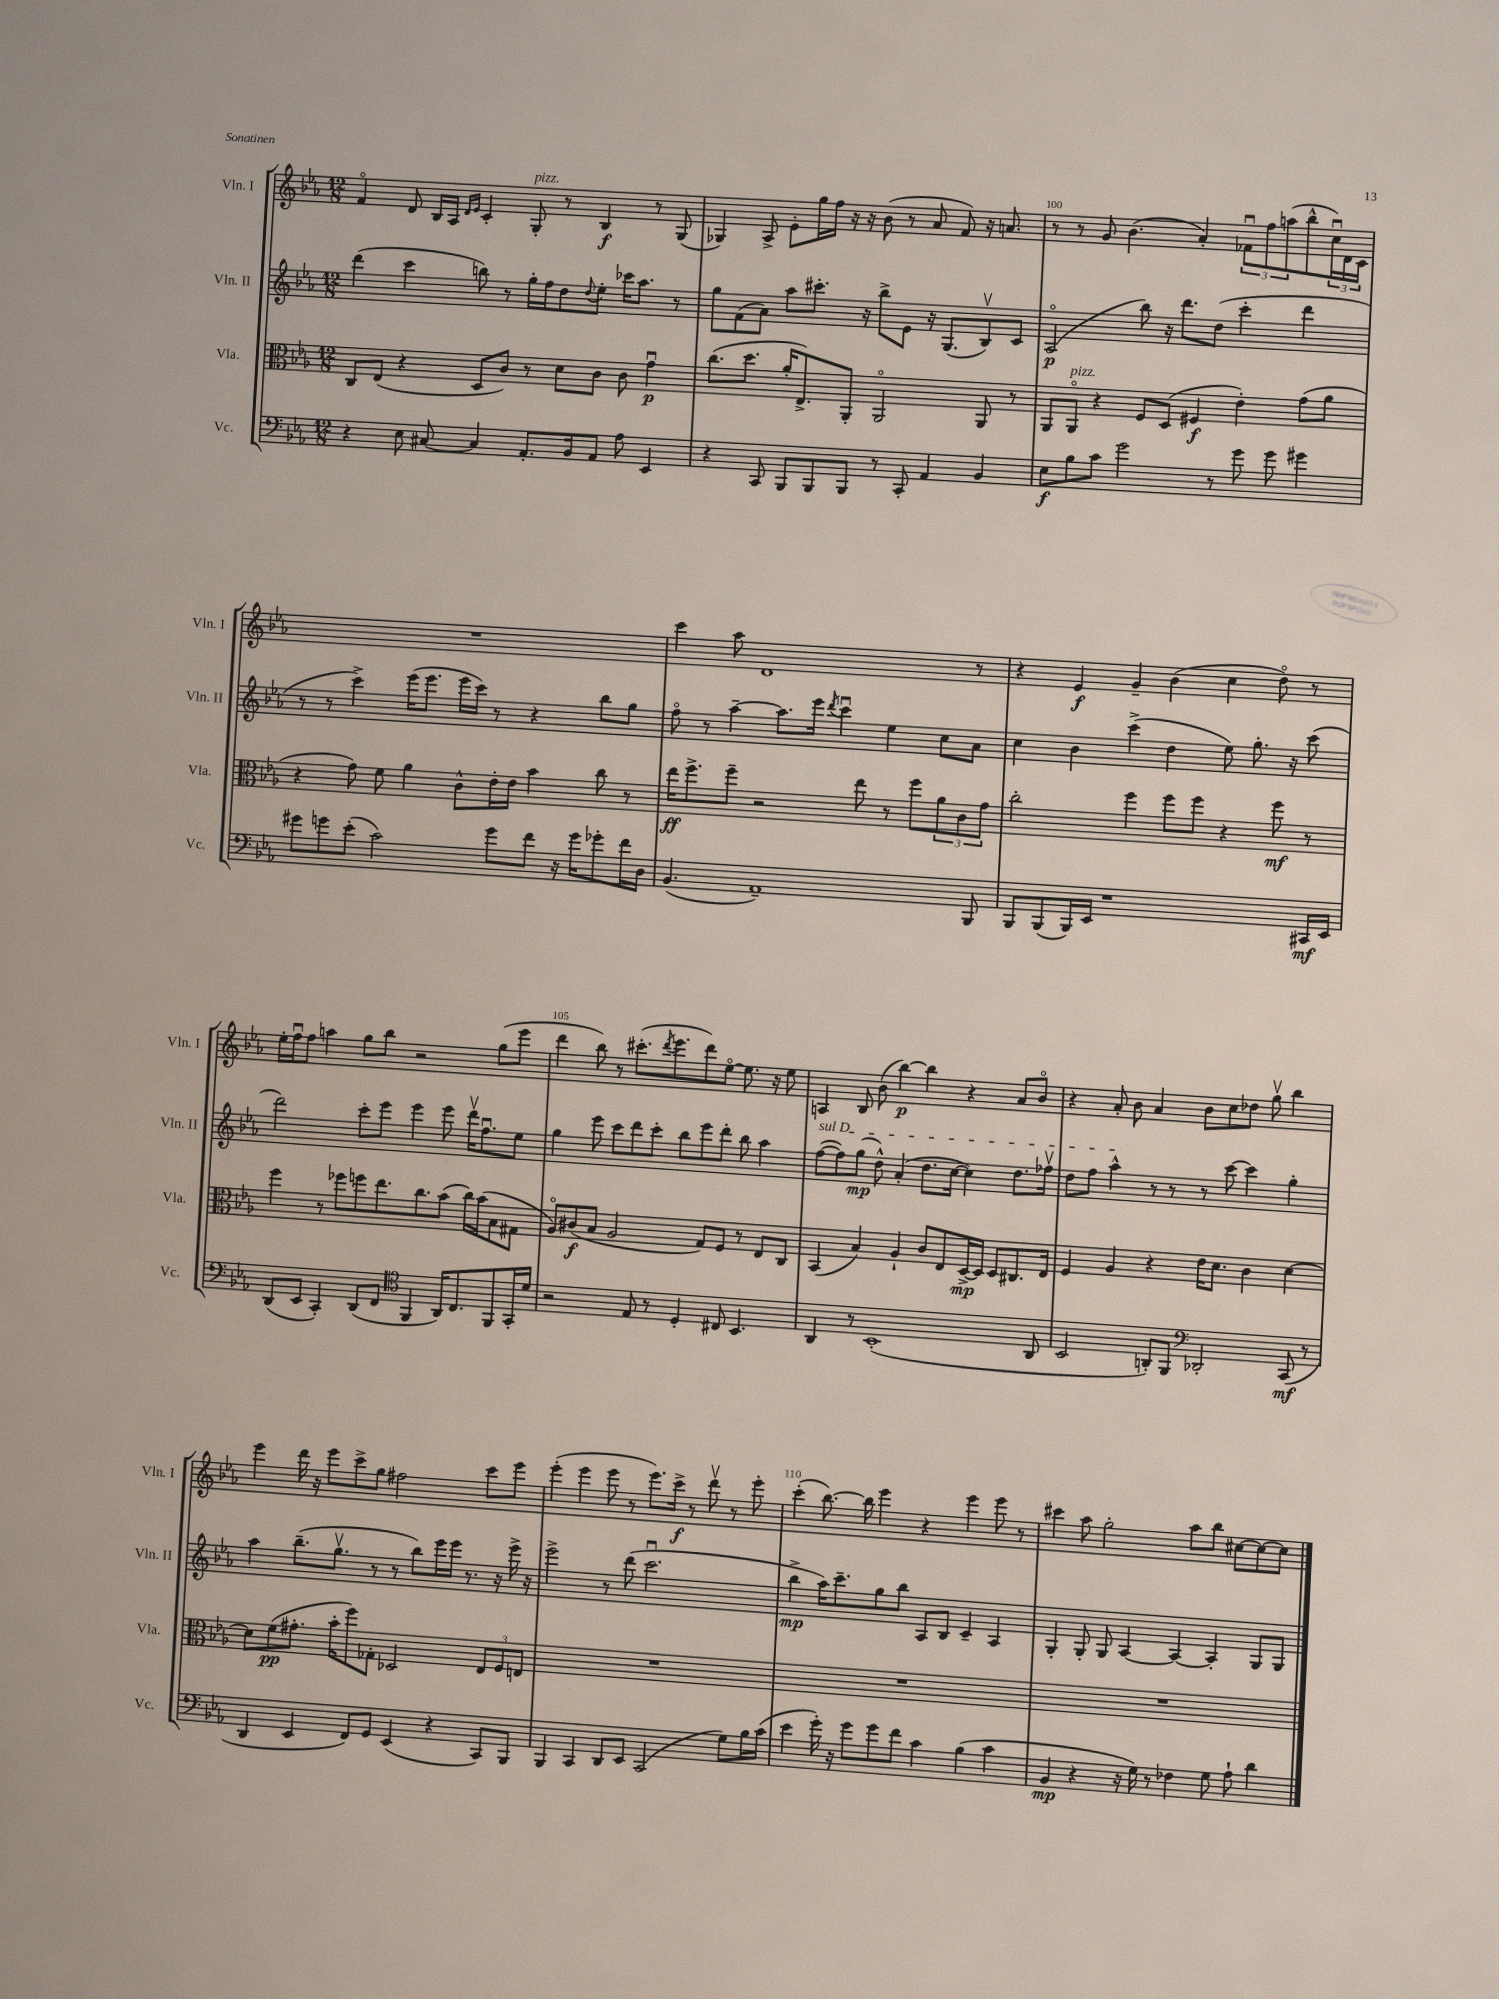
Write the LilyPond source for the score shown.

<<
\new StaffGroup <<
\new Staff = "s0" \with { instrumentName = "Vln. I" shortInstrumentName = "Vln. I" } {
    \clef treble \key ees \major \numericTimeSignature \time 12/8
    f'4\flageolet d'8 bes16 aes16 \grace { d'16 ees'16 } c'4-. g8-.^\markup { \italic "pizz." } r8 bes4\f r8 g8( |
    ges4) aes8-> ees'8-. g''16 f''16 r16 r16 bes'8( r8 aes'8 f'8) r16 a'8. |
    r8 r8 g'8 bes'4.( aes'4-.) \tuplet 3/2 { fes'8\downbow f''8 a''8( } bes''8-^ \tuplet 3/2 { c''16\downbow) d'16 c'16 } |
    R1. |
    c'''4 aes''8 d'1 r8 |
    r4 ees'4\f g'4-- bes'4( c''4 d''8\flageolet) r8 |
    ees''16-. f''16\downbow f''8 a''4 g''8 bes''8 r2 g''8( ees'''8 |
    d'''4 bes''8) r8 cis'''8.-.( \acciaccatura { d'''8 } ees'''8. d'''8) ees''8~\flageolet ees''8. r16 ees''8 |
    a4 bes8 bes'8( bes''4~\p) bes''4 r4 aes'8 bes'8\flageolet |
    r4 aes'8-. bes'8 aes'4 bes'8 c''8 des''8 g''8\upbow bes''4 |
    ees'''4 d'''16 r16 ees'''8 c'''8-> g''8 fis''2 c'''8 ees'''8 |
    ees'''4-.( ees'''4 ees'''8 r8 ees'''8.) c'''16->\f r8 d'''8\upbow r8 ees'''8-. |
    c'''4-.( bes''8.~) bes''16 ees'''4 r4 ees'''4 ees'''8 r8 |
    cis'''4 aes''8 g''2-. aes''8 bes''8 cis''8~ cis''8~ cis''8 \bar "|." |
}
\new Staff = "s1" \with { instrumentName = "Vln. II" shortInstrumentName = "Vln. II" } {
    \clef treble \key ees \major \numericTimeSignature \time 12/8
    d'''4( c'''4 b''8) r8 g''16-. f''16 d''8 \appoggiatura { d''8 } ees''8-. ces'''16 aes''8. r8 |
    g''8 f'8( aes'8) aes''8 cis'''8.-. r16 bes''8-> ees'8 r16 g8.( bes8\upbow) c'8 |
    aes2\flageolet\p( bes''8) r16 d'''8. d''8( c'''4-. d'''4 |
    r8 r8 c'''4->) ees'''16( ees'''8. ees'''16 c'''16) r8 r4 bes''8 g''8 |
    f''8\flageolet r8 aes''4~-- aes''8. ees'''16 \acciaccatura { d'''8 } c'''4\downbow ees''4 c''8 aes'8 |
    c''4 bes'4 c'''4->( d''4 ees''8) g''8.-. r16 c'''8( |
    d'''2) c'''8-. ees'''8 ees'''4 ees'''8 d'''16\upbow f''8.\downbow ees''8 |
    g''4 ees'''8 c'''8 d'''8 c'''8-. bes''8 ees'''8 d'''8-. bes''8 aes''4 |
    \once \override TextSpanner.bound-details.left.text = \markup { \italic "sul D" } f''8~\startTextSpan( f''8) g''8\mp( d''8-^) aes'4-.( d''8. c''16~ c''4) d''8. fes''16\upbow |
    d''8 f''8 aes''4-^\stopTextSpan r8 r8 r8 c'''8~ c'''4 g''4-. |
    aes''4 bes''8.--( g''8.\upbow r8 r8 bes''8) ees'''16 ees'''16 r8. r16 ees'''16-> r16 |
    ees'''2-> r8 d'''8( c'''2.\downbow |
    bes''4->\mp aes''16) c'''8.-- g''8 bes''8 aes8 bes8 c'4-- aes4 |
    g4-. g8-. g8 aes4~ aes4~ aes4-. g8 g8 \bar "|." |
}
\new Staff = "s2" \with { instrumentName = "Vla." shortInstrumentName = "Vla." } {
    \clef alto \key ees \major \numericTimeSignature \time 12/8
    c8 ees8( r4 d8 c'8) r8 d'8 c'8 c'8 g'4\downbow\p |
    c''8.( d''8. aes'16-. ees8.->) aes,8-. aes,2\flageolet aes,8 r8 |
    aes,8 aes,8\flageolet^\markup { \italic "pizz." } r4 f8 d8( fis4\f ees'4-.) g'8( aes'8 |
    r4 g'8) f'8 aes'4 c'8-^ ees'16-. ees'16 bes'4 c''8 r8 |
    ees''16\ff f''8.-> f''8-- r2 ees''8 r8 f''8 \tuplet 3/2 { aes'8 c'8 g'8 } |
    c''2-. f''4 f''8 f''8 r4 f''8\mf r8 |
    f''4 r8 fes''8 f''8 ees''8. c''8. bes'8( c''16) bes'16( bes8 gis8 |
    aes8\flageolet) cis'8\f( bes8 aes2 g8) f8 r8 ees8 c8 |
    bes,4( bes4) aes4-! c'8 ees8 d16~->\mp d16 d8 cis8. ees16 |
    f4 aes4 r4 ees'16 d'8. c'4 d'4~ |
    d'8 f'8\pp( gis'8.-. bes'16-. f''8) ges8-. des2 \tuplet 3/2 { ees8 f8 e8 } |
    R1. |
    R1. |
    R1. \bar "|." |
}
\new Staff = "s3" \with { instrumentName = "Vc." shortInstrumentName = "Vc." } {
    \clef bass \key ees \major \numericTimeSignature \time 12/8
    r4 ees8 cis8~ cis4 aes,8.-. bes,16 aes,8 aes8 ees,4 |
    r4 c,8 bes,,8 bes,,8 bes,,8 r8 c,8-. aes,4 bes,4 |
    ees8\f bes8 c'8 g'2 r8 g'8 g'8 gis'4 |
    gis'8 g'8 ees'8-.( c'2) g'8 f'8 r16 g'16 ges'8-. f'16 d16 |
    bes,4.( aes,1--) bes,,8 |
    bes,,8 bes,,8( bes,,16) ees,16 r1 cis,16\mf ees,16 |
    d,8( ees,8 c,4-.) d,8( f,8 \clef tenor f,4 aes,16) c8. f,8 g,16-. d'16 |
    r2 ees8 r8 d4-. cis8 bes,4. |
    aes,4 r8 bes,1-.( aes,8 |
    bes,2 a,8-.) f,8 \clef bass des,2-. c,8\mf( r8 |
    d,4 ees,4 f,8) g,8 ees,4( r4 c,8) bes,,8 |
    bes,,4 c,4 d,8 ees,8 c,2( g8) bes16 c'16( |
    ees'4 g'16-.) r16 g'8 g'8 f'8 c'4 bes4( c'4 |
    bes,4\mp r4 r16 g16) r8 fes4 g8 aes8-! d'4 \bar "|." |
}
>>
>>
\layout { \context { \Score currentBarNumber = #98 \override BarNumber.break-visibility = ##(#f #t #t) barNumberVisibility = #(every-nth-bar-number-visible 5) } }
